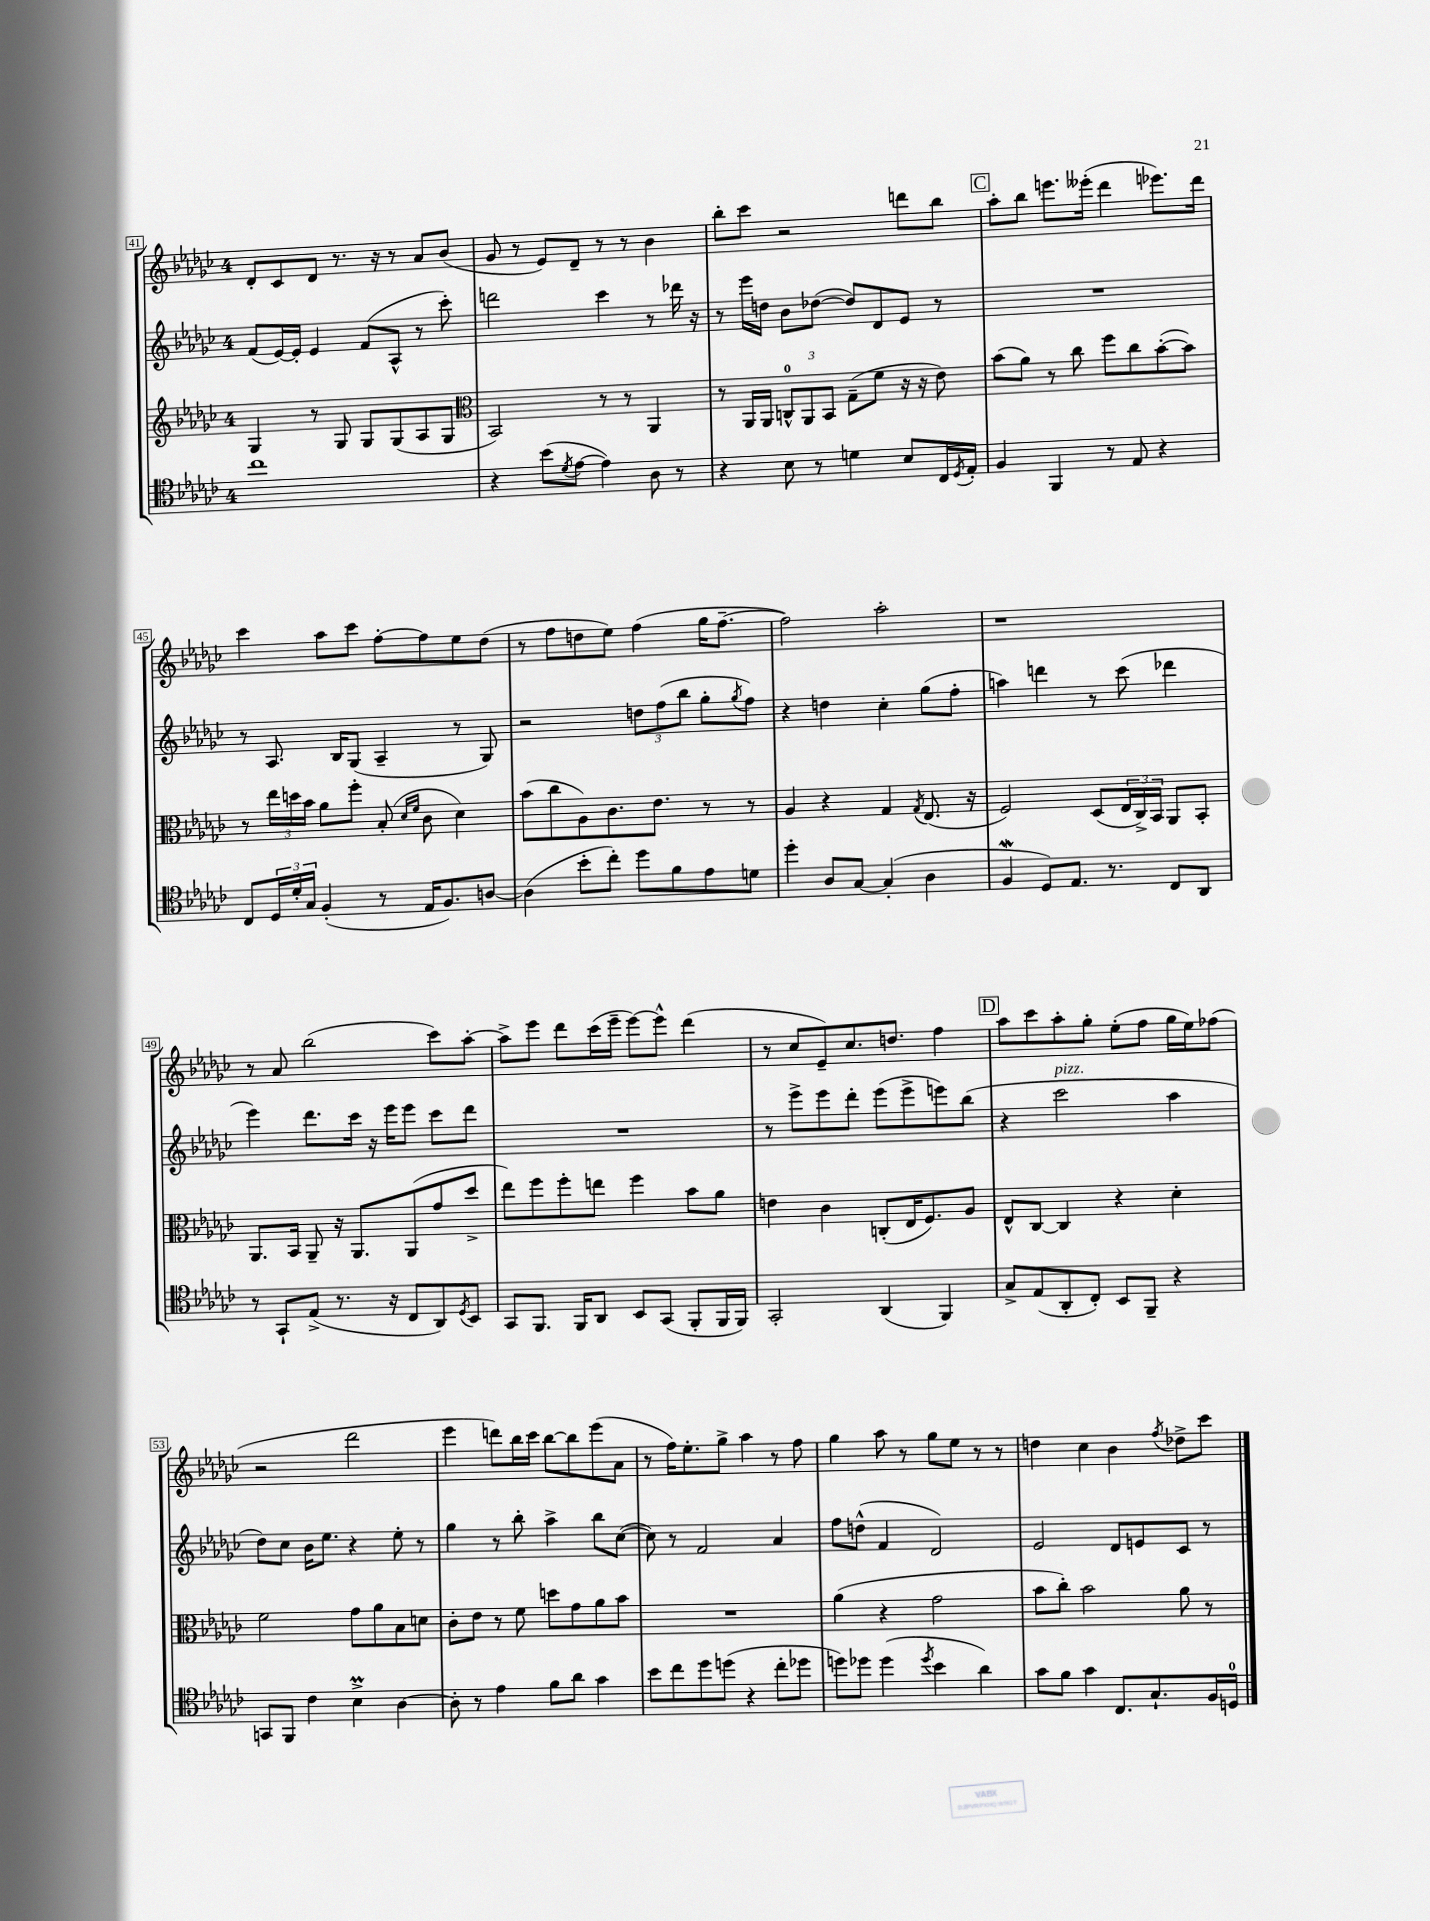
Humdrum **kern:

**kern	**kern	**kern	**kern
*part4	*part3	*part2	*part1
*staff4	*staff3	*staff2	*staff1
*clefC4	*clefG2	*clefG2	*clefG2
*k[b-e-a-d-g-c-]	*k[b-e-a-d-g-c-]	*k[b-e-a-d-g-c-]	*k[b-e-a-d-g-c-]
*M4/4	*M4/4	*M4/4	*M4/4
=41	=41	=41	=41
1cc-	4G-/	(8f/L	8d-'/L
.	.	[16e-/L)	8c-/
.	.	16e-'/JJ]	.
.	8r	4e-/	8d-/J
.	8G-/	.	8.r
.	8G-/L	(8f/L	.
.	.	.	16r
.	(8G-/	8A-^^/J	8r
.	8A-/	8r	8a-/L
.	8G-/J	8ccc-'\)	(8b-/J
=42	=42	=42	=42
*	*clefC3	*	*
4r	2BB-/)	2dddn\	8g-/
.	.	.	8r
(8b-\L	.	.	8e-/L)
8qd-/	.	.	.
[8e-\J	.	.	8d-~/J
4e-\])	8r	4ccc-\	8r
.	8r	.	8r
8A-\	4AA-/	8r	4b-\
8r	.	16ddd-X\	.
.	.	16r	.
=43	=43	=43	=43
4r	8r	8r	8bb-'\L
.	16AA-/LL	16eee-\LL	8ccc-\J
.	16AA-/JJ	16ddn\JJ	.
8B-\	12Cn^^/L	8b-\L	2r
.	12AA-/	.	.
8r	.	([8dd-X\J	.
.	12BB-/J	.	.
4dn\	(8G-~\L	8dd-/L])	.
.	8f\J	8d-/	.
8B-/L	16r	8e-/J	8dddn\L
.	16r	.	.
16C-/L	8e-\)	8r	8bb-\J
8qD-/	.	.	.
16E-'/JJ	.	.	.
!!LO:REH:place=s1:t=C
=44	=44	=44	=44
4F/	(8b-\L	1r	8aa-'\L
.	8a-\J)	.	8bb-\J
4FF/	8r	.	8.eeen\L
.	8cc-\	.	.
.	.	.	(16eee--X'\Jk
8r	8ff\L	.	4ddd-\
8E-/	8cc-\	.	.
4r	([8b-'\	.	8.eee-X\L)
.	8b-\J])	.	.
.	.	.	16ddd-\Jk
!!LO:LB:g=z
=45	=45	=45	=45
8C-/L	8r	8r	4ccc-\
24D-/L	24ee-\LL	8.A-/	.
24d-'/	24ddn\	.	.
24G-/JJ	24b-\JJ	.	.
(4F'/	8a-\L	.	8aa-\L
.	.	16B-/KL	.
.	8ff'\J	(8G-/J	8ccc-\J
8r	(8B-'/	4A-~/	[8ff'\L
.	16qqd-/LL	.	.
.	16qqf/JJ	.	.
16E-/KL	8c-\	.	8ff\]
8.F/)	.	.	.
.	4d-\)	8r	8ee-\
[8An/J	.	8G-/)	(8dd-\J
=46	=46	=46	=46
(4A\]	(8b-\L	2r	8r
.	8cc-\	.	8ff\L
8b-'\L	8A-\)	.	8ddn\
8cc-'\J)	8.c-\	.	8ee-\J)
8dd-\L	.	12ddn\L	(4ff\
.	8.e-\J	.	.
.	.	(12ff\	.
8f\	.	.	.
.	.	12bb-\J	.
8e-\	8r	8gg-'\L	16gg-\KL
.	.	.	[8.ff~\J
.	.	8qgg-/	.
8dn\J	8r	8ff\J)	.
=47	=47	=47	=47
4dd-'\	4A-/	4r	2ff\])
8A-/L	4r	4ddn\	.
[8G-/J	.	.	.
(4G-'/]	4G-/	4cc-'\	2aa-'\
.	8qG-/	.	.
4A-\	(8.E-/	(8gg-\L	.
.	.	8ff'\J	.
.	16r	.	.
=48	=48	=48	=48
4FW/	2F/)	4aan\)	1r
8D-/L)	.	4dddn\	.
8.E-/J	.	.	.
.	(8D-/L	8r	.
8.r	.	.	.
.	24E-/L	(8ccc-\	.
.	24C-^/)	.	.
.	24BB-/JJ	.	.
8C-/L	8AA-/L	4ddd-X\	.
8AA-/J	8BB-'/J	.	.
!!LO:LB:g=z
=49	=49	=49	=49
8r	8.AA-/L	4eee-\)	8r
8GG-`/L	.	.	8a-/
.	16BB-/Jk	.	.
(8E-^/J	8AA-~/	8.ddd-\L	(2bb-\
8.r	16r	.	.
.	8.AA-/L	16ccc-\Jk	.
.	.	16r	.
16r	.	16eee-\KL	.
8C-/L	(8AA-/	8eee-\J	.
8AA-/)	8g-/	8ccc-\L	8ccc-\L)
8qD-/	.	.	.
8BB-/J	8dd-^/J	8ddd-\J	[8aa-'\J
=50	=50	=50	=50
8GG-/L	8ee-\L)	1r	8aa-^\L]
8.FF/J	8ff\	.	8eee-\J
.	8ff'\	.	8ddd-\L
16FF/KL	.	.	.
8AA-/J	8een\J	.	(16ccc-\L
.	.	.	16eee-~\JJ
8BB-/L	4ff\	.	[8eee-\L)
(8GG-/J	.	.	8eee-^^\J]
8FF'/L	8b-\L	.	(4ddd-\
16FF/L	8a-\J	.	.
16FF/JJ)	.	.	.
=51	=51	=51	=51
2GG-'/	4en\	8r	8r
.	.	8eee-^\L	8cc-/L
.	4c-\	8eee-\	8e-~/)
.	.	8ddd-'\J	8.cc-/
(4AA-/	(8Cn'/L	(8eee-\L	.
.	.	.	8.ddn/J
.	16E-/K	8eee-^\	.
.	8.F/)	.	.
4FF/)	.	8eeen\)	4ff\
.	8A-/J	(8bb-\J	.
!!LO:REH:place=s1:t=D
=52	=52	=52	=52
8G-^/L	8E-^^/L	4r	8aa-\L
(8E-/	[8C-/J	.	8ccc-\
!	!	!LO:TX:a:i:t=pizz.	!
8AA-'/	4C-/]	2ccc-\	8aa-'\
8C-'/J)	.	.	8gg-'\J
8BB-/L	4r	.	(8ee-'\L
8FF~/J	.	.	8ff\J
4r	4d-'\	4aa-\	16gg-\LL
.	.	.	16ee-\J)
.	.	.	(8ff-X\J
!!LO:LB:g=z
=53	=53	=53	=53
8GGn/L	2f\	8dd-\L)	2r
8FF/J	.	8cc-\J	.
4c-\	.	16b-\KL	.
.	.	8.ee-\J	.
4B-m^\	8g-\L	4r	2ddd-\
.	8a-\	.	.
[4A-\	8B-\	8ee-'\	.
.	8dn\J	8r	.
=54	=54	=54	=54
8A-'\]	8c-'\L	4gg-\	4eee-\
8r	8e-\J	.	.
4e-\	8r	8r	8dddn\L)
.	8f\	8bb-'\	16bb-\L
.	.	.	16ccc-\JJ
8f\L	8ddn\L	4aa-^\	[8bb-\L
8a-\J	8g-\	.	8bb-\]
4g-\	8a-\	8bb-\L	(8eee-\
.	8b-\J	([8cc-\J	8a-\J
=55	=55	=55	=55
8b-\L	1r	8cc-\])	8r
8cc-\	.	8r	16ff\KL)
.	.	.	8.ee-'\
8dd-\	.	2f/	.
(8ddn\J	.	.	8gg-^\J
4r	.	.	4aa-\
8cc-'\L	.	4a-/	8r
8dd-X\J	.	.	8ff\
=56	=56	=56	=56
8ddn\L)	(4a-\	8ff\L	4gg-\
8dd-X\J	.	(8ddn^^\J	.
(4dd-\	4r	4f/	8aa-\
.	.	.	8r
8qdd-/	.	.	.
4b-\	2g-\	2d-/)	8gg-\L
.	.	.	8ee-\J
4a-\)	.	.	8r
.	.	.	8r
=57	=57	=57	=57
8g-\L	8b-\L	2e-/	4ddn\
8f\J	8cc-'\J)	.	.
4g-\	2b-\	.	4cc-\
8.C-/L	.	8d-/L	4b-\
.	.	8en/	.
8.G-`/	.	.	.
.	.	.	8qff/
.	8a-\	8c-/J	8dd-X^\L
16F/L	8r	8r	8ccc-\J
16Dn/JJ	.	.	.
==	==	==	==
*-	*-	*-	*-
